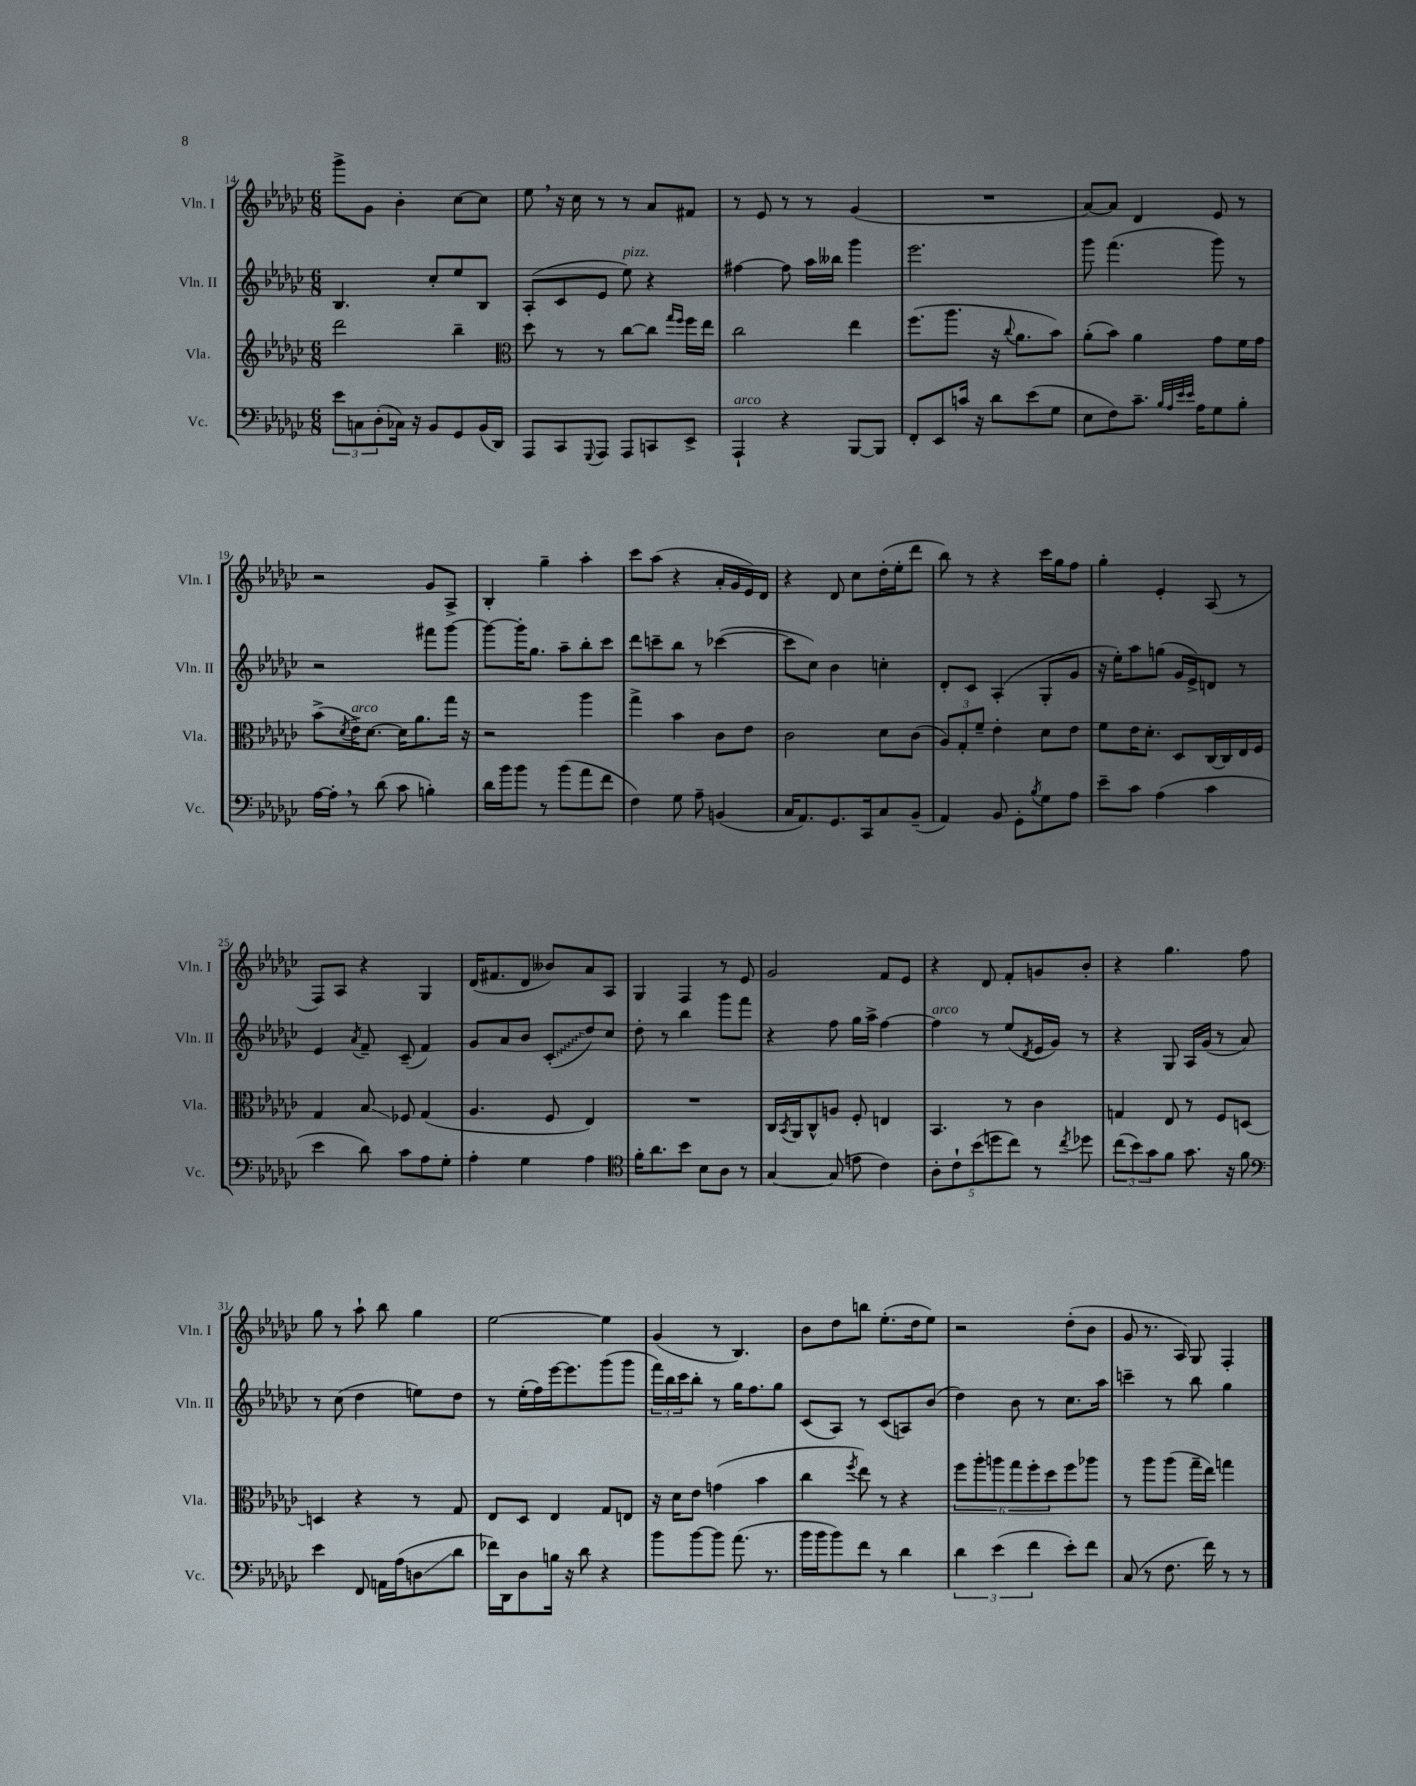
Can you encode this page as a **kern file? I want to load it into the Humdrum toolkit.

**kern	**kern	**kern	**kern
*staff4	*staff3	*staff2	*staff1
*clefF4	*clefG2	*clefG2	*clefG2
*k[b-e-a-d-g-c-]	*k[b-e-a-d-g-c-]	*k[b-e-a-d-g-c-]	*k[b-e-a-d-g-c-]
*M6/8	*M6/8	*M6/8	*M6/8
12e-\L	2ddd-\	4.B-/	8ggg-^\L
12C\	.	.	.
.	.	.	8g-\J
(12D-'\	.	.	.
16C-\Jk)	.	.	4b-'\
16r	.	.	.
8BB-/L	.	8cc-'/L	.
8GG-/	4bb-~\	8ee-/	[8cc-\L
(16BB-/L	.	8B-/J	8cc-\]J
16DD-/JJ)	.	.	.
=	=	=	=
*	*clefC3	*	*
8AAA-/L	8dd-\	(8A-'/L	8ee-\
8CC-/	8r	8c-/	16r
.	.	.	16cc-\
8qqGGG-/	.	.	.
8AAA-/J	8r	8e-/J	8r
8AAA-/L	[8cc-\L	8ee-\)	8r
8CC/	8cc-\]J	4r	8a-/L
.	16qqgg-/LL	.	.
.	16qqff/JJ	.	.
8EE-^/J	16ff\LL	.	8f#/J
.	16ee-\JJ	.	.
=	=	=	=
4AAA-`/	2cc-\	[4ff#\	8r
.	.	.	8e-/
4r	.	8ff#\]	8r
.	.	16aa-\LL	8r
.	.	16bb--\JJ	.
[8BBB-/L	4ee-\	4ggg-\	(4g-/
8BBB-/]J	.	.	.
=	=	=	=
8FF'/L	(8.ff\L	2.eee-\	2.r
8EE-/	.	.	.
.	8.aa-\J	.	.
16c/Jk	.	.	.
16r	.	.	.
8d-\L	16r	.	.
.	8qqcc-/	.	.
.	8.a-\L	.	.
(8e-\	.	.	.
8G-\J	8b-\J)	.	.
=	=	=	=
8E-\L	(8a-'\L	8ggg-\	[8a-/L)
8F\)	8b-\J)	(4.fff\	8a-/]J
8.c-~\J	4a-\	.	4d-/
32qqB-/LLL	.	.	.
32qqA-/	.	.	.
32qqe-/	.	.	.
32qqe-/JJJ	.	.	.
16A-\LK	.	.	.
8G-\	8g-\L	8ggg-\)	8e-/
8B-'\J	16f\L	8r	8r
.	16g-\JJ	.	.
=	=	=	=
[16A-\LL	(8b-^\L	2r	2r
16A-'\]JJ	.	.	.
.	8qd-/	.	.
8r	16e-^\K)	.	.
.	[8.d-\J	.	.
(8d-\	.	.	.
8c-\	16d-\]LK	.	.
.	8.a-\	.	.
4B'\)	.	8fff#\L	8g-/L
.	16gg-\Jk	[8ggg-\J	8A-^/J
.	16r	.	.
=	=	=	=
16d-\LL	2r	8ggg-\_L	4B-'/
16b-\J	.	.	.
8b-\J	.	16ggg-'\]K	.
.	.	8.gg-\J	.
8r	.	.	4gg-~\
(8b-\L	.	8aa-~\L	.
8a-\	4aa-\	8bb-'\	4aa-'\
8f\J	.	8ccc-\J	.
=	=	=	=
4F\)	4gg-^\	8ddd-\L	8ccc-\L
.	.	8ccc~\	(8aa-\J
8G-\	4b-\	8bb-\J	4r
8A-~\	.	8r	.
(4BB/	8c-\L	([4ccc-\	16a-'/LL
.	.	.	16g-/
.	8e-\J	.	16e-/)
.	.	.	16d-/JJ
=	=	=	=
16C-/LK	2c-\	8ccc-\]L	4r
8.AA-/)	.	.	.
.	.	8cc-\J)	.
8.GG-/	.	4b-\	8d-/
.	.	.	8cc-\L
16CC-/k	.	.	.
8C-/	8d-\L	4cc'\	(16dd-'\L
.	.	.	16ee-'\J
(8BB-~/J	(8c-\J	.	8ddd-\J
=	=	=	=
4AA-/)	12A-/L)	8d-'/L	8bb-\)
.	12G-'/	.	.
.	.	8c-/J	8r
.	12f~/J	.	.
8BB-/	4e-'\	(4A-'/	4r
8GG-'\L	.	.	.
8qB-/	.	.	.
8G-\	8d-\L	8G-'/L	16ccc-\LL
.	.	.	16gg-\J
8A-\J	8e-\J	8g-/J	8ff\J
=	=	=	=
8e-~\L	8f\L	16r	4gg-'\
.	.	16ee-'\LK)	.
8c-\J	16e-\K	8aa-\	.
.	8.d-'\J	.	.
(4A-\	.	(8gg\J	4e-'/
.	8D-/L	16g-/LL	.
.	.	16e-^/J)	.
4c-\	[16C-/L	8d/J	(8A-/
.	16C-/]	.	.
.	16E-/	8r	8r
.	16F/JJ	.	.
=	=	=	=
4e-\	4G-/	4e-/	8F/L)
.	.	.	8A-/J
.	.	8qa-/	.
8d-\)	8B-/	8f~/	4r
8c-\L	8F-/	(8c-~/	.
8A-\	(4G-/	4f/)	4G-/
8G-'\J	.	.	.
=	=	=	=
4A-'\	4.A-/	8g-/L	(16d-/LK
.	.	.	8.f#/
.	.	8a-/	.
4G-\	.	8b-/J	8d-/J
.	8F/	(8c-'/L	8b--/L)
4A-\	4E-/)	8dd-/)	8a-/
.	.	8cc-/J	8A-/J
=	=	=	=
*clefC4	*	*	*
16f'\LK	2.r	8dd-'\	4G-/
8.a-\	.	.	.
.	.	8r	.
8b-\J	.	4bb-\	4F/
8B-\L	.	.	.
8A-\J	.	8ggg-\L	8r
8r	.	8fff\J	8e-/
=	=	=	=
[4G-/	16C-/LL	4r	2g-/
.	8qBB-/	.	.
.	16AA-/J	.	.
.	8C-^^/	.	.
(8G-/]	8A/J	8ff\	.
8e\	8F'/	16gg-\LL	.
.	.	16aa-^\JJ	.
4c-\)	4E/	[4ff\	8f/L
.	.	.	8e-/J
=	=	=	=
10A-'\L	4.BB-/	4ff\]	4r
10c-`\	.	.	.
(10b-\	.	.	.
.	.	8r	8d-/
10dd\	.	.	.
.	8r	(8ee-/L	8f'/L
10cc-\J)	.	.	.
.	.	8qd-/	.
8r	4c-\	16e-/L	8g/
.	.	16g-/JJ)	.
8qcc-/	.	.	.
8dd-\	.	8r	8b-'/J
=	=	=	=
(12cc-\L	4G/	4r	4r
12b-\)	.	.	.
12g-\	.	.	.
8f\J	8E-/	8G-/	4.gg-\
8.g-\	8r	16A-/LL	.
.	.	(16g-/JJ	.
.	8F/L	8r	.
16r	.	.	.
8f\	[8D/J	8a-/)	8ff\
=	=	=	=
*clefF4	*	*	*
4e-\	4D/]	8r	8gg-\
.	.	(8cc-\	8r
8FF/	4r	4dd-\	8aa-`\
16AA\LL	.	.	8bb-\
(16A-\J	.	.	.
8D\	8r	8ee\L)	4gg-\
8d-\J	8G-/	8dd-\J	.
=	=	=	=
16f-\LL)	8E-/L	8r	[2ee-\
16DD-\J	.	.	.
8D-\	8D-/J	(16ee-'\LL	.
.	.	16ff\)	.
16B\Jk	4E-/	[16eee-\J	.
16r	.	8.eee-\]	.
8d-\	.	.	.
4r	8G-/L	(8ggg-\	4ee-\]
.	8E/J	8ggg-\J	.
=	=	=	=
8b-\L	16r	24fff\LL)	(4g-/
.	.	24bb-\	.
.	16d-\LK	.	.
.	.	24ccc-\J	.
[8b-\	8e-\J	8bb-'\J	.
8b-\]J	(4g\	8r	8r
(8.a-\	.	16gg-\LK	4.B-/)
.	.	8.ff\	.
.	4b-\	.	.
8.r	.	.	.
.	.	8gg-\J	.
=	=	=	=
16b-\LL	4cc-\	(8c-/L	8b-\L
16b-\J	.	.	.
8b-\)	.	8A-/J)	8dd-\
.	8qff/	.	.
8f\J	8ee-\)	8r	8bb\J
8r	8r	(8c-/L	(8.ee-'\L
4d-\	4r	8A/)	.
.	.	.	16dd-\k
.	.	(8b-/J	8ee-\J)
=	=	=	=
6d-\	12ff\L	4dd-\)	2r
.	12aa-'\	.	.
(6e-\	12aa\	.	.
.	12gg-\	8b-\	.
6f\	12ff'\	.	.
.	.	8r	.
.	12dd-\	.	.
8e-'\L)	8ff\	8.cc-\L	(8dd-'\L
8f\J	8aa-\J	.	8b-\J
.	.	16aa-\Jk	.
=	=	=	=
(8C-/	8r	4ccc~\	8g-/
8r	8aa-\L	.	8.r
8.F\	(8aa-\J	8r	.
.	.	.	16A-/)
.	16gg-~\LL	8bb-\	8G-/
16f\)	16ee-\JJ)	.	.
8r	4gg\	4gg-\	4F'/
8r	.	.	.
==	==	==	==
*-	*-	*-	*-
